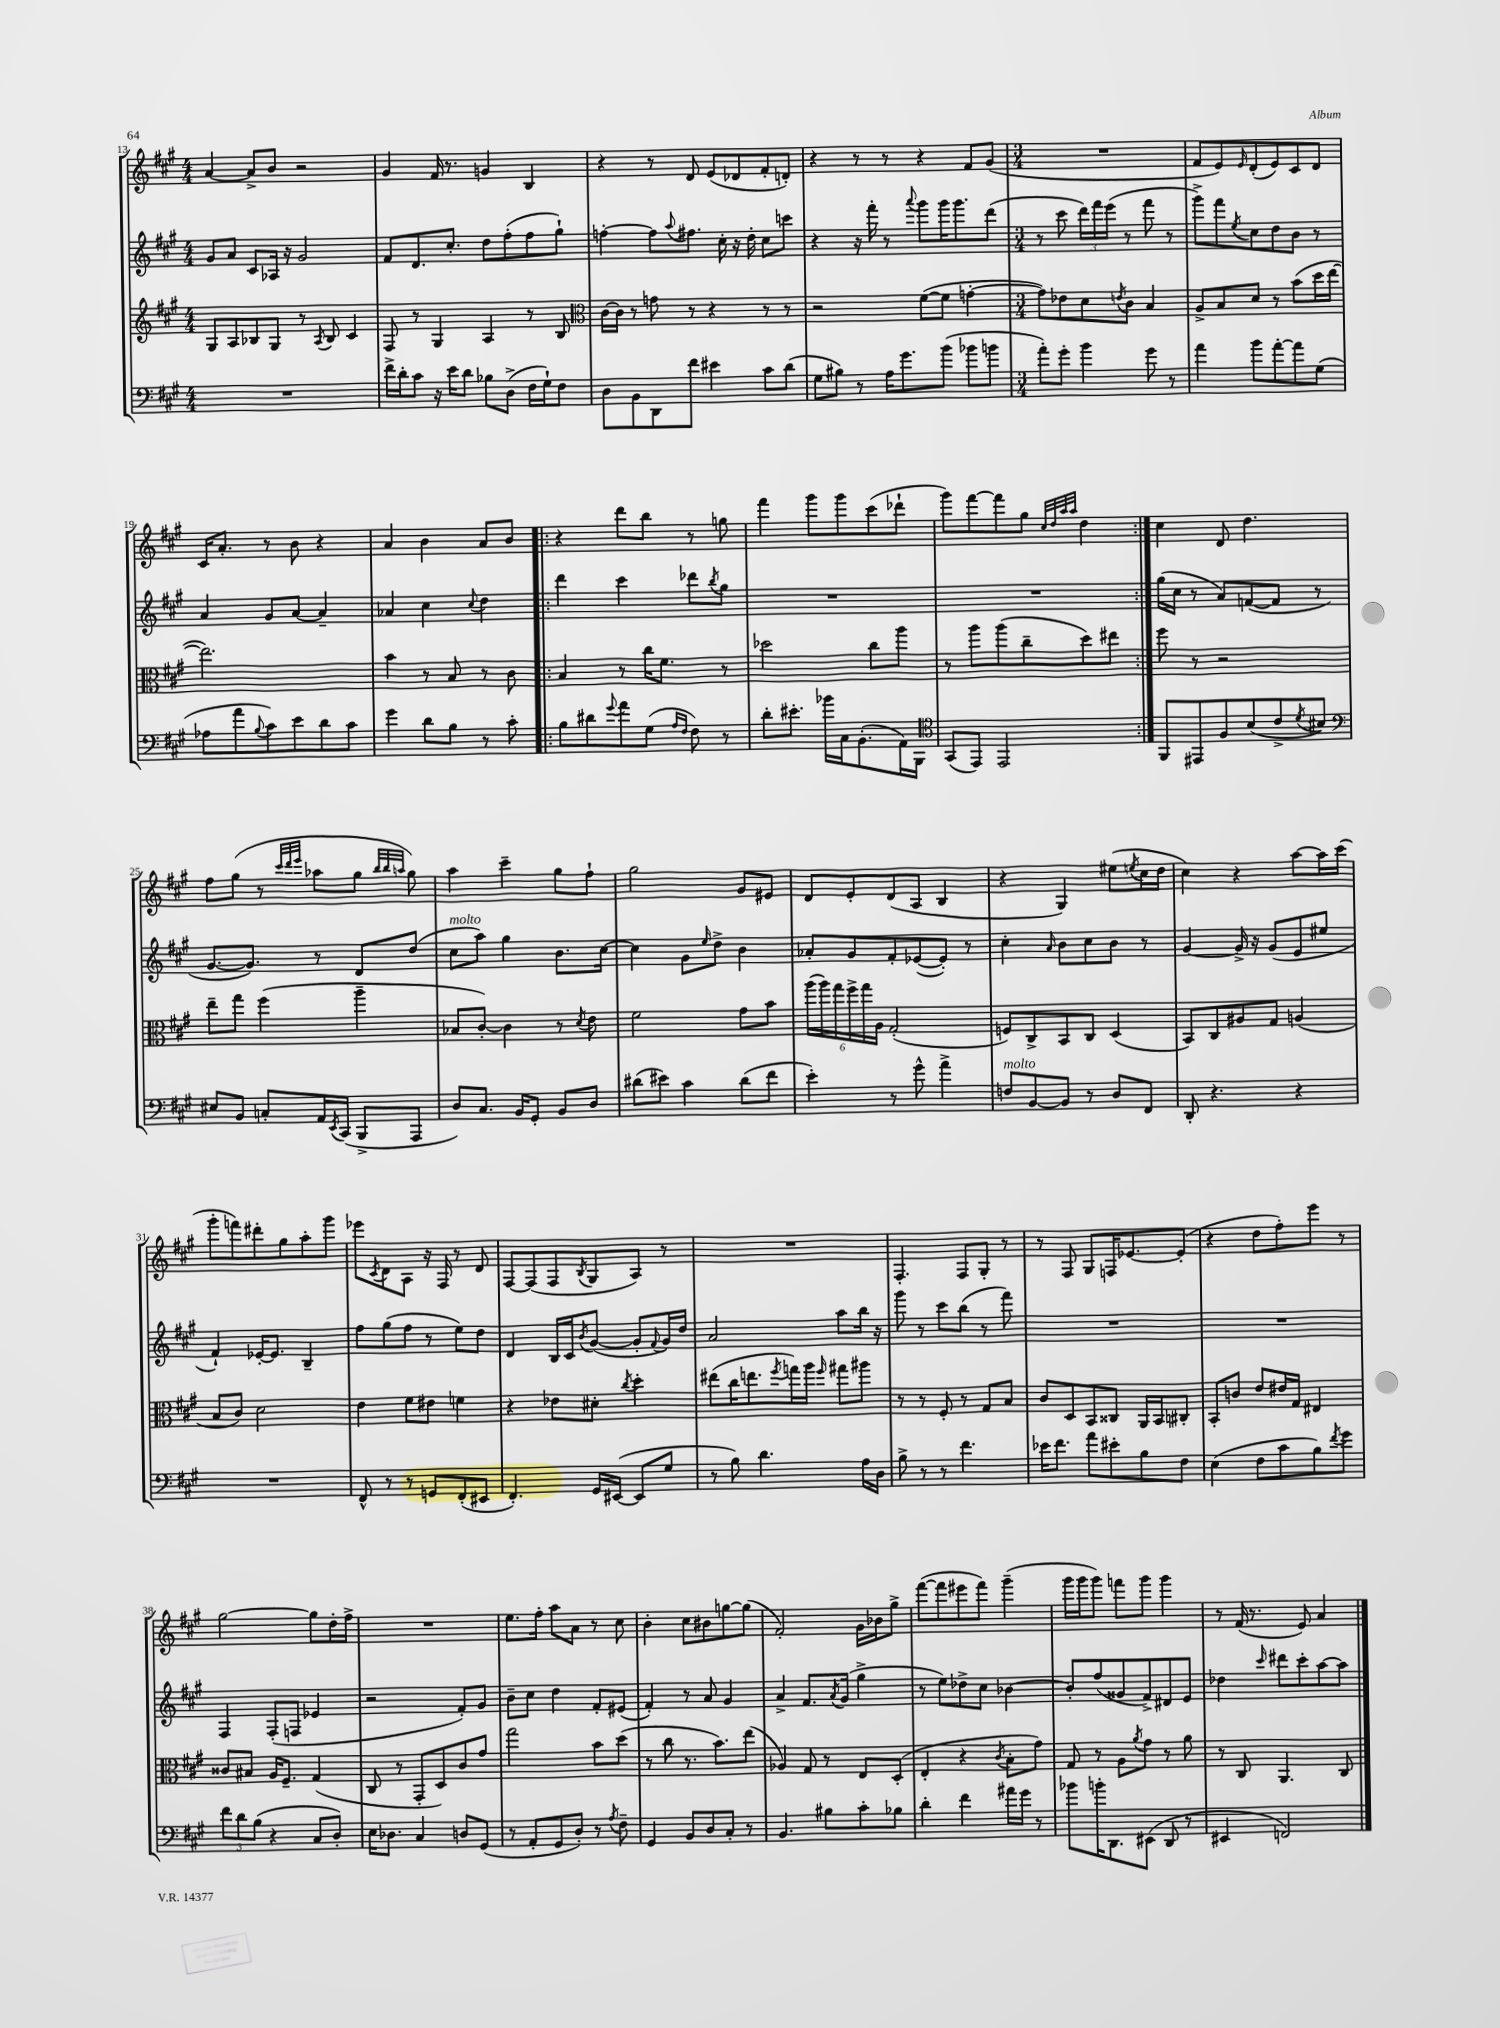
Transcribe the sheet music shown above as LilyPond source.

<<
\new StaffGroup <<
\new Staff = "s0" {
    \clef treble \key a \major \numericTimeSignature \time 4/4
    a'4~ a'8-> b'8 r2 |
    gis'4 fis'16 r8. g'4 b4 |
    r4 r8 d'8 e'8( des'8 fis'8-. d'8-.) |
    r4 r8 r8 r4 fis'8 gis'8( |
    \numericTimeSignature \time 3/4 R2. |
    fis'8 e'8) \grace { e'16 } d'8-.( e'8) cis'8 d'8 |
    cis'16 a'8.-. r8 b'8 r4 |
    a'4 b'4 a'8 b'8 |
    \repeat volta 2 { r4 d'''8 b''8 r8 g''8 |
    fis'''4 gis'''8 gis'''8 cis'''8( des'''8-! |
    gis'''8) fis'''8~ fis'''8 gis''8 \grace { cis''32 d''32 a''32 a''32 } d''4 | }
    cis''4 d'8 d''4. |
    fis''8 gis''8( r8 \grace { cis'''32 d'''32 e'''32 } aes''8 gis''8 \grace { b''32 b''32 a''32 } gis''8) |
    a''4 cis'''4-- gis''8 fis''8-! |
    gis''2 gis'8 eis'8 |
    d'8 e'8-. d'8( a8 b4 |
    r4 gis4) eis''8( \acciaccatura { e''8 } cis''16 d''16 |
    cis''4) r4 a''8~ a''16 cis'''16( |
    gis'''8-. f'''8) dis'''8-. gis''8 a''8-. gis'''8 |
    ees'''8 \acciaccatura { cis'8 } d'8 a8 r16 fis16 r8 d'8 |
    fis8~ fis8( fis8 \acciaccatura { b8 } gis8 a8) r8 |
    R2. |
    fis4.-. fis8 gis8-. r8 |
    r8 fis8 gis8 f16 ees'8.~ ees'8-.( |
    r4 d''8 fis''8-.) e'''8 r8 |
    gis''2~ gis''8 d''16-. fis''16-> |
    R2. |
    e''8. fis''16-. a''8 a'8 r8 cis''8 |
    b'4-. cis''8 bis'8 g''8~ g''8( |
    fis'2-.) gis'16 bes'16 gis''8-> |
    fis'''8~( fis'''8 eis'''8 fis'''8) gis'''4--( |
    gis'''16 gis'''16 gis'''8) f'''8 gis'''8 gis'''4 |
    r8 fis'16( r8. e'8) a'4 \bar "|." |
}
\new Staff = "s1" {
    \clef treble \key a \major \numericTimeSignature \time 4/4
    gis'8 a'8 cis'8 aes16 r16 gis'2 |
    fis'8 d'8. cis''8.-. d''8 fis''8-.( fis''8 gis''8-!) |
    f''4~-. f''8 \appoggiatura { a''8 } fis''8. cis''16-. r16 d''16-. cis''8 c'''8 |
    r4 r16 fis'''16-. r8 \appoggiatura { a'''8 } gis'''8 gis'''16 gis'''8. d'''8( |
    \numericTimeSignature \time 3/4 r8 cis'''8 \tuplet 3/2 { d'''16) fis'''16 e'''16( } r8 fis'''8 r8 |
    gis'''8->) fis'''8 \acciaccatura { e''8 } cis''8 d''8 b'8 r8 |
    a'4 gis'8 a'8~ a'4-- |
    aes'4 cis''4 \appoggiatura { cis''8 } d''4 |
    \repeat volta 2 { d'''4 cis'''4 des'''8 \acciaccatura { b''8 } gis''8 |
    R2. |
    R2. | }
    gis''16( cis''16 r8 a'8) f'8~( f'8 r8 |
    gis'8.~ gis'8.) r8 d'8 d''8( |
    cis''8^\markup { \italic "molto" } a''8) gis''4 b'8. cis''16~ |
    cis''4 gis'8 \grace { e''16 } d''8-> b'4 |
    aes'8-. gis'8 fis'8-. ees'8~( ees'8-.) r8 |
    cis''4-. \grace { a'16 } b'8 cis''8 b'8 r8 |
    gis'4~ gis'16-> r16 gis'8( e'8 eis''8 |
    fis'4-!) ees'16~-. ees'8. b4-- |
    fis''8 gis''8( fis''8 r8 e''8) d''8 |
    d'4 b16 cis'16 \acciaccatura { b'8 } gis'8~( gis'8-. \appoggiatura { fis'8 } gis'16) d''16 |
    a'2 a''8 b''16 r16 |
    gis'''8 r8 cis'''8 b''8( r8 fis'''8) |
    R2. |
    R2. |
    fis4 fis8-.( f8 ees'4 |
    r2 fis'8-.) gis'8 |
    b'8-- cis''8 d''4 fis'8-. eis'8( |
    fis'4-.) r8 a'8 gis'4 |
    a'4-> fis'8. \acciaccatura { a'8 } gis'16( gis''4-> |
    r8 e''8) des''8-> cis''8 bes'4~ |
    bes'8-. fis''8( gisis'8 fis'8->) dis'8 e'8 |
    des''4 \grace { cis'''16 } dis'''8 cis'''8-. a''8~ a''8 \bar "|." |
}
\new Staff = "s2" {
    \clef treble \key a \major \numericTimeSignature \time 4/4
    gis8 a8 bes8 gis8 r8 \acciaccatura { a8 } bes8 cis'4 |
    fis8 r8 gis4 a4 r8 b8 |
    \clef alto cis'16~ cis'16 r8 g'8 r8 r4 r8 r8 |
    r2 fis'8~( fis'8 g'4~-. |
    \numericTimeSignature \time 3/4 g'8) ees'8 d'8 \acciaccatura { e'8 } cis'8 b4 |
    a8-> b8 d'8 r8 b'8( d''16 e''16~ |
    e''2.) |
    b'4 r8 b8 r8 cis'8 |
    \repeat volta 2 { b4 r8 cis''16 fis'8. r8 |
    des''2 cis''8 a''8 |
    r8 a''8 a''8( cis''8-- d''8) eis''8 | }
    fis''8 r8 r2 |
    e''8-- gis''8 fis''4( a''4-- |
    bes8 cis'8~-.) cis'4 r8 \acciaccatura { d'8 } e'8 |
    fis'2 gis'8 b'8 |
    \tuplet 6/4 { a''16( a''16) gis''16 fis''16-> gis''16 a16 } gis2-.( |
    f8) cis8-> b,8 cis8 d4( |
    b,8) cis8 ais8 gis8 a4( |
    b8 cis'8) d'2 |
    e'4 fis'8 eis'8 f'4 |
    r4 ees'8 dis'8-. \acciaccatura { cis''8 } d''4-. |
    eis''8( cis''16 e''8. \acciaccatura { fis''8 } g''16) a''16 \grace { fis''16 } gis''8 ais''8 |
    r8 r8 fis8-. r8 gis8 b8 |
    cis'8 d8 b,8 cisis8 a,16 b,16 cis8-. |
    b,8-. c'8 e'8 eis'16 gis16 eis4 |
    cisis'8 bis8 a16 fis8.-- gis4( |
    cis8 r8 gis,8-. d8) cis'8 gis'8 |
    gis''2 b'8 d''8( |
    r8 cis''8 r8. b'8.) e''8( |
    aes4) gis8 r8 e8 d8-.( |
    e4-. r4 \acciaccatura { cis'8 } b8-. gis'8) |
    gis8 r8 a8 \acciaccatura { a'8 } gis'8 r8 a'8 |
    r8 cis8 a,4. cis8 \bar "|." |
}
\new Staff = "s3" {
    \clef bass \key a \major \numericTimeSignature \time 4/4
    R1 |
    fis'16-> d'16-. cis'8 r16 e'16 d'8 bes8 d8->( fis16 gis16-!) fis8 |
    d8 b,8 d,8 fis'8 eis'4 cis'8 d'8( |
    gis8 bis8) r8 a16 gis'8. b'8( bes'8 b'8 |
    \numericTimeSignature \time 3/4 a'8-.) gis'8-. b'4 gis'8 r8 |
    a'4 b'8 a'8~-. a'8 gis8( |
    aes8 a'8 \appoggiatura { b8 } cis'8) e'8 d'8 cis'8 |
    gis'4 d'8 b8 r8 cis'8-. |
    \repeat volta 2 { b8 dis'8 \appoggiatura { gis'8 } a'8 gis8( \grace { a16 fis16 } fis8) r8 |
    d'8-. eis'8.-. bes'16 cis16 b,8.-.( a,16) b,,16 |
    \clef tenor gis,8( e,8) e,2 | }
    fis,8 eis,8 fis8 b8( cis'8-> \acciaccatura { d'8 } bis8) |
    \clef bass eis8 b,8 c8-. a,16 \acciaccatura { e,8 } cis,16( b,,8-> a,,8 |
    d8) cis8. b,16 gis,8-. b,8 d8 |
    dis'8( eis'8) cis'4 dis'8( fis'8 |
    e'4-.) r8 gis'8-^ a'4-> |
    f8^\markup { \italic "molto" } b,8~ b,8 r8 d8 fis,8 |
    d,8-. r4. r4 |
    R2. |
    fis,8-^ r8 r8 g,8 fis,8-.( eis,8 |
    fis,4.-.) gis,16 eis,16~( eis,8 gis8 |
    r8 b8) d'4. a16 d16 |
    b8-> r8 r8 fis'4. |
    ees'16 fis'8. a'8 eis'8-. b8 fis8 |
    e4( fis8 cis'8 b8) \acciaccatura { fis'8 } gis'8 |
    \tuplet 3/2 { fis'8 d'8 b8( } r4 cis8 d8-.) |
    e16 des8. cis4 d8 gis,8( |
    r8 a,8-. gis,8 d8-.) r8 \acciaccatura { a8 } fis8-- |
    gis,4 b,8 d8 cis8-. r8 |
    b,4. bis8 cis'8-. bes8 |
    d'4-. fis'4 ais'16 gis'16 r8 |
    bes'8 b'16-. d,8. eis,8( d,8 r8 |
    eis,4 f,2) \bar "|." |
}
>>
>>
\layout { \context { \Score currentBarNumber = #13 } }
